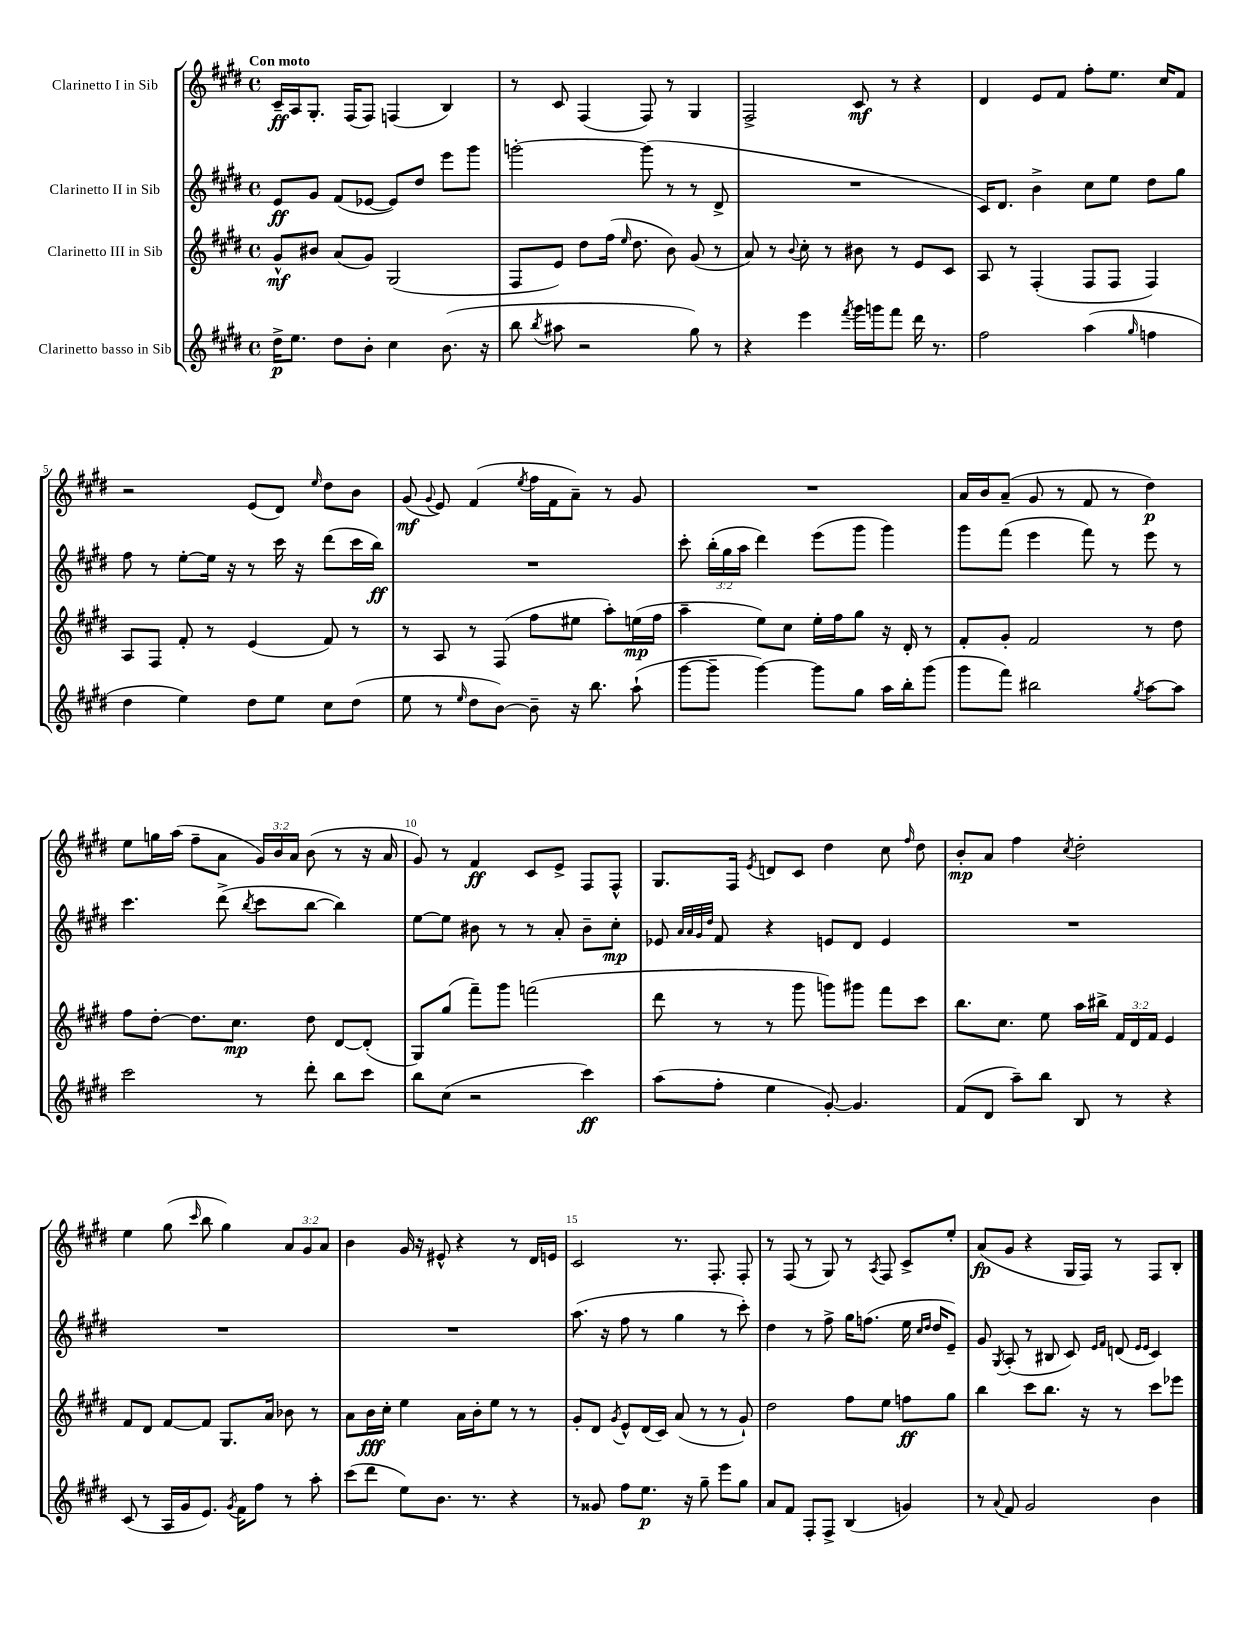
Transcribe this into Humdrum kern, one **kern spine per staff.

**kern	**kern	**kern	**kern
*staff4	*staff3	*staff2	*staff1
*clefG2	*clefG2	*clefG2	*clefG2
*k[f#c#g#d#]	*k[f#c#g#d#]	*k[f#c#g#d#]	*k[f#c#g#d#]
*M4/4	*M4/4	*M4/4	*M4/4
*met(c)	*met(c)	*met(c)	*met(c)
16dd#^	8g#^^	8e	16c#~
8.ee	.	.	16A
.	8b#	8g#	8.G#'
8dd#	(8a	(8f#	.
.	.	.	(16F#
8b'	8g#)	[8e-	8F#)
4cc#	(2G#	8e-])	(4F
.	.	8dd#	.
(8.b	.	8eee	4B)
.	.	8ggg#	.
16r	.	.	.
=	=	=	=
8bb	8F#	[2ggg'	8r
8qbb	.	.	.
8aa#	8e)	.	8c#
2r	8dd#	.	(4F#
.	(16ff#	.	.
.	16qqee	.	.
.	8.dd#	.	.
.	.	(8ggg]	8F#)
.	8b)	8r	8r
8gg#)	(8g#	8r	4G#
8r	8r	8d#^	.
=	=	=	=
4r	8a)	1r	2F#^
.	8r	.	.
.	8qqb	.	.
4eee	8cc#'	.	.
.	8r	.	.
8qfff#	.	.	.
16ggg#	8b#	.	8c#
16ggg	.	.	.
8fff#	8r	.	8r
16ddd#	8e	.	4r
8.r	.	.	.
.	8c#	.	.
=	=	=	=
2ff#	8A	16c#)	4d#
.	.	8.d#	.
.	8r	.	.
.	(4F#'	4b^	8e
.	.	.	8f#
(4aa	8F#	8cc#	8ff#'
.	8F#	8ee	8.ee
16qqgg#	.	.	.
4ff	4F#)	8dd#	.
.	.	.	16cc#
.	.	8gg#	8f#
=	=	=	=
4dd#	8A	8ff#	2r
.	8F#	8r	.
4ee)	8f#'	[8ee'	.
.	8r	16ee]	.
.	.	16r	.
8dd#	(4e	8r	(8e
8ee	.	16ccc#	8d#)
.	.	16r	.
.	.	.	16qqee
8cc#	8f#)	(8ddd#	8dd#
(8dd#	8r	16ccc#	8b
.	.	16bb)	.
=	=	=	=
8ee	8r	1r	(8g#
.	.	.	8qqg#
8r	8A	.	8e)
16qqee	.	.	.
8dd#	8r	.	(4f#
[8b)	(8F#	.	.
.	.	.	8qee
8b~]	8ff#	.	16ff#
.	.	.	16f#
16r	8ee#	.	8a~)
8.bb	.	.	.
.	8aa')	.	8r
(8aa`	(16ee	.	8g#
.	16ff#	.	.
=	=	=	=
[8ggg#	4aa~	8ccc#'	1r
8ggg#~]	.	(24bb'	.
.	.	24gg#	.
.	.	24aa	.
[4ggg#)	8ee)	4ddd#)	.
.	8cc#	.	.
8ggg#]	16ee'	(8eee	.
.	16ff#	.	.
8gg#	8gg#	8ggg#	.
16aa	16r	4ggg#)	.
16bb'	16d#'	.	.
(8ggg#	8r	.	.
=	=	=	=
8ggg#	8f#'	8ggg#	16a
.	.	.	16b
8fff#)	8g#'	(8fff#	(8a~
2bb#	2f#	4eee	8g#
.	.	.	8r
.	.	8fff#)	8f#
.	.	8r	8r
8qgg#	.	.	.
[8aa	8r	8eee	4dd#)
8aa]	8dd#	8r	.
=	=	=	=
2ccc#	8ff#	4.ccc#	8ee
.	[8dd#'	.	16gg
.	.	.	(16aa
.	8.dd#]	.	8ff#~
.	.	(8ddd#^	8a
.	8.cc#	.	.
.	.	8qbb	.
8r	.	8ccc#	24g#)
.	.	.	24b
.	.	.	24a
8ddd#'	8dd#	[8bb	(8b
8bb	[8d#	4bb])	8r
8ccc#	(8d#']	.	16r
.	.	.	16a
=	=	=	=
8bb	8G#)	[8ee	8g#)
(8cc#	(8gg#	8ee]	8r
2r	8fff#~)	8b#	4f#
.	8ggg#	8r	.
.	(2fff	8r	8c#
.	.	8a'	8e^
4ccc#)	.	8b#~	8F#
.	.	8cc#'	8F#^^
=	=	=	=
(8aa	8ddd#	8e-	8.G#
.	.	32qqa	.
.	.	32qqa	.
.	.	32qqg#	.
.	.	32qqdd#	.
8ff#'	8r	8f#	.
.	.	.	16F#
.	.	.	8qe
4ee	8r	4r	8d
.	8ggg#	.	8c#
[8g#')	8ggg)	8e	4dd#
4.g#]	8ggg#	8d#	.
.	8fff#	4e	8cc#
.	.	.	16qqff#
.	8ccc#	.	8dd#
=	=	=	=
(8f#	8.bb	1r	8b'
8d#	.	.	8a
.	8.cc#	.	.
8aa~)	.	.	4ff#
8bb	8ee	.	.
.	.	.	8qcc#
8B	16aa	.	2dd#'
.	16bb#^	.	.
8r	24f#	.	.
.	24d#	.	.
.	24f#	.	.
4r	4e	.	.
=	=	=	=
(8c#	8f#	1r	4ee
8r	8d#	.	.
16A	[8f#	.	(8gg#
16g#	.	.	.
.	.	.	16qqccc#
8.e)	8f#]	.	8bb
.	8.G#	.	4gg#)
8qg#	.	.	.
16f#	.	.	.
8ff#	.	.	.
.	16a	.	.
8r	8b-	.	12a
.	.	.	12g#
8aa'	8r	.	.
.	.	.	12a
=	=	=	=
(8ccc#	8a	1r	4b
8ddd#	16b	.	.
.	16cc#'	.	.
8ee)	4ee	.	16g#
.	.	.	16r
8.b	.	.	8e#^^
.	16a	.	4r
8.r	16b'	.	.
.	8ee	.	.
4r	8r	.	8r
.	8r	.	16d#
.	.	.	16e
=	=	=	=
8r	8g#'	(8.aa	2c#
8g##	8d#	.	.
.	.	16r	.
.	8qg#	.	.
8ff#	8e^^	8ff#	.
8.ee	(16d#	8r	.
.	16c#)	.	.
.	(8a	4gg#	8.r
16r	.	.	.
8gg#~	8r	.	.
.	.	.	8.F#'
8eee	8r	8r	.
8gg#	8g#`)	8ccc#')	8F#'
=	=	=	=
8a	2dd#	4dd#	8r
8f#	.	.	(8F#
8F#'	.	8r	8r
8F#^	.	8ff#^	8G#)
(4B	8ff#	16gg#	8r
.	.	(8.ff	.
.	.	.	8qA
.	8ee	.	8F#
4g)	8ff	16ee	8c#^
.	.	16qqcc#	.
.	.	16qqdd#	.
.	.	16dd#	.
.	8gg#	8e~)	8ee'
=	=	=	=
8r	4bb	8g#	(8a
8qqa	.	8qG#	.
8f#	.	(8A'	8g#
2g#	8ccc#	8r	4r
.	8.bb	8B#	.
.	.	8c#)	16G#
.	16r	.	16F#)
.	.	16qqe	.
.	.	16qqf#	.
.	8r	(8d	8r
.	.	16qqe	.
.	.	16qqe	.
4b	8ccc#	4c#)	8F#
.	8eee-	.	8B'
==	==	==	==
*-	*-	*-	*-
